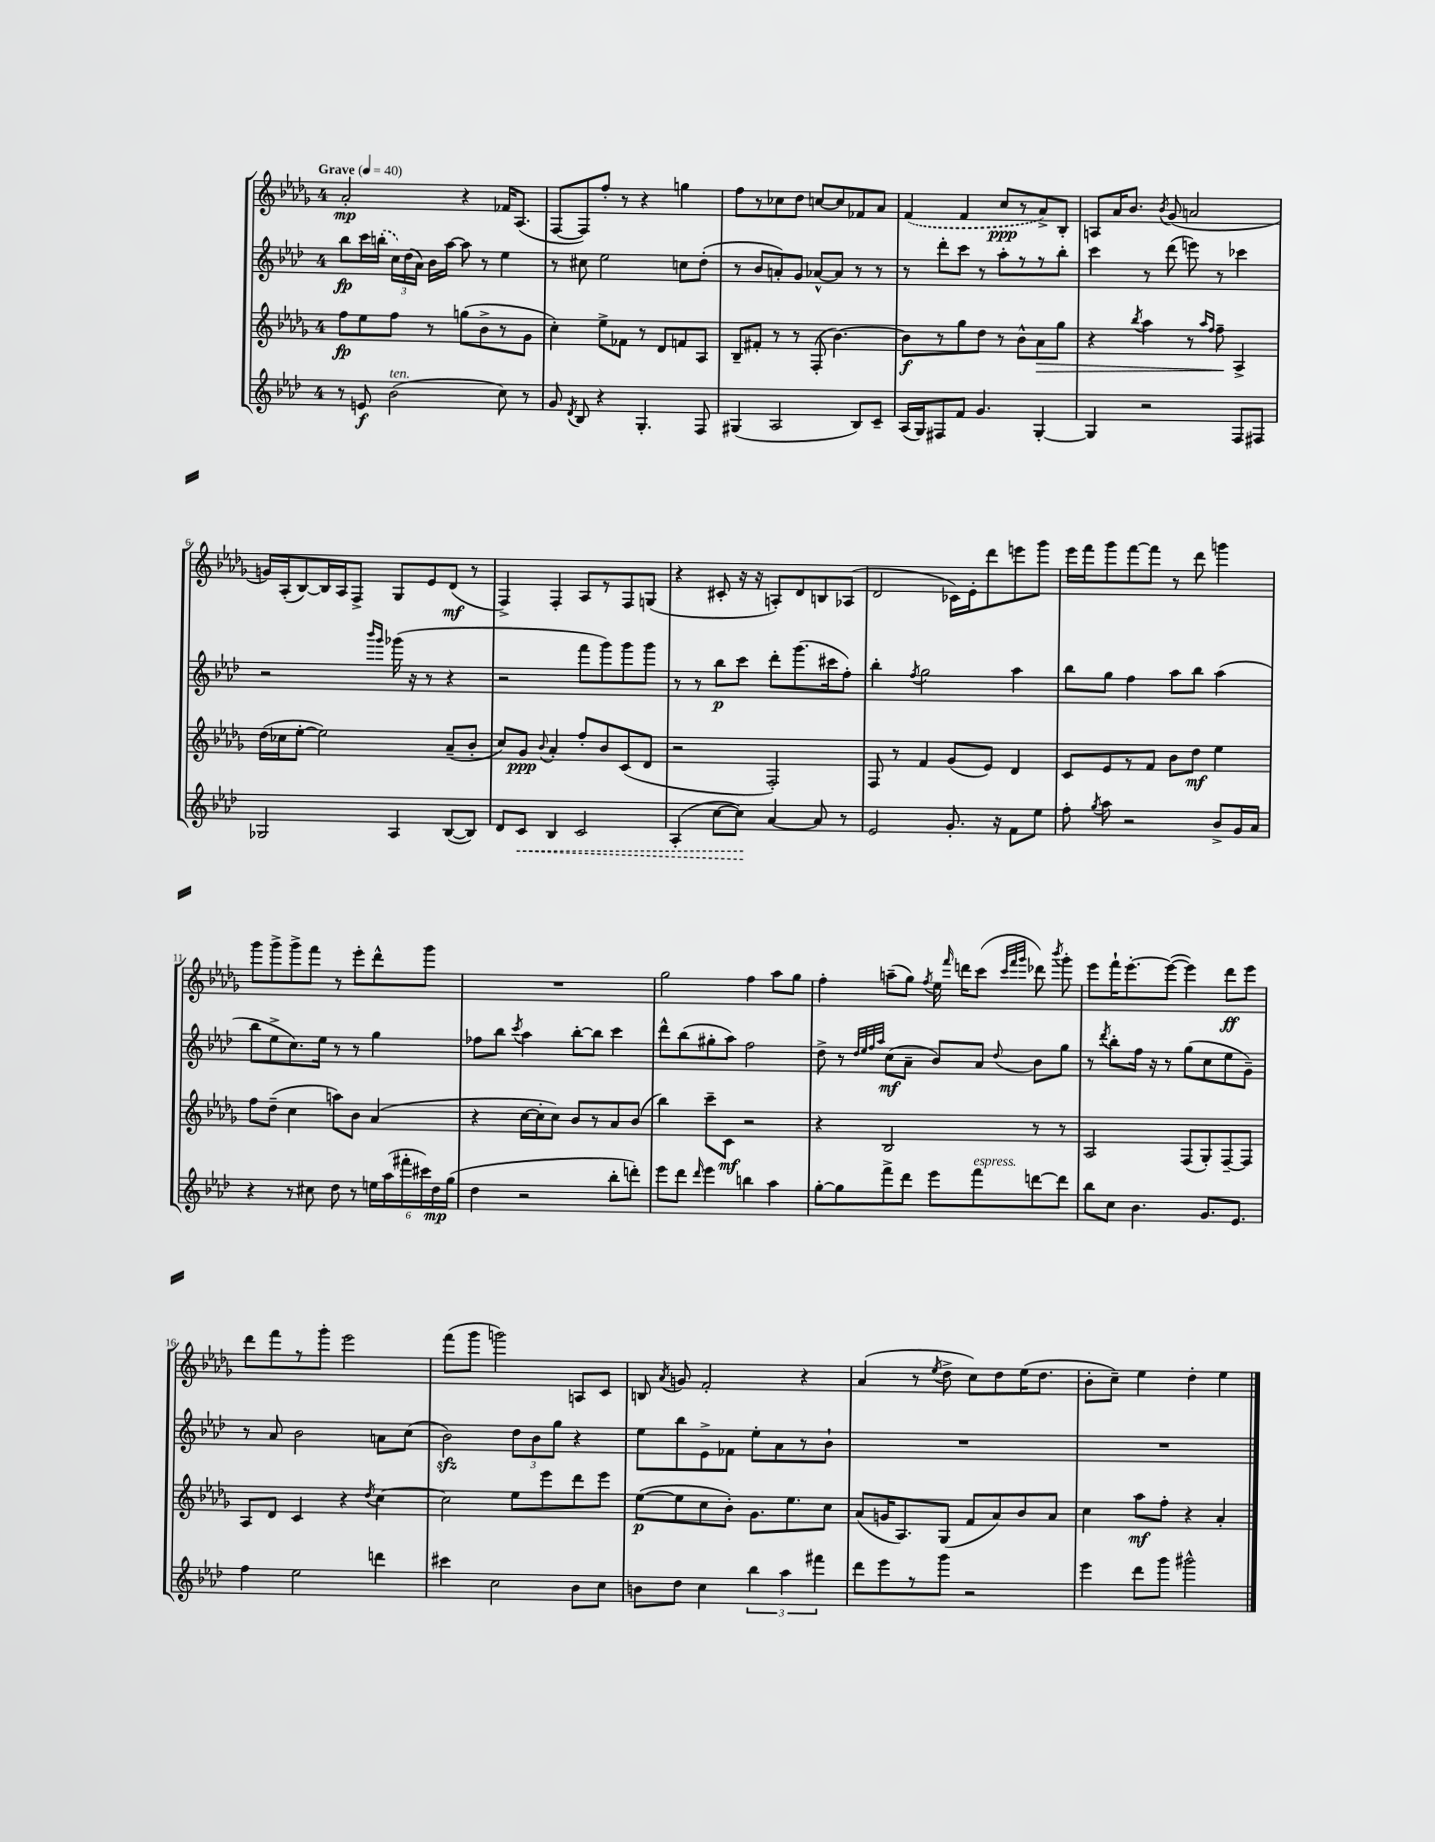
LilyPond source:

<<
\new StaffGroup <<
\new Staff = "s0" {
    \clef treble \key des \major \once \override Staff.TimeSignature.style = #'single-digit \time 4/4 \tempo "Grave" 4 = 40
    \autoBeamOff aes'2-.\mp r4 fes'16[ aes8.]( |
    f8[~ f8) f''8]-. r8 r4 g''4 |
    f''8[ r8 ces''8 des''8] c''8[~ c''8 fes'8 aes'8] |
    \once \slurDashed f'4( f'4 c''8[\ppp r8 aes'8->) bes8]-. |
    a8[ aes'16 bes'8.] \acciaccatura { bes'8 } ges'8( a'2 |
    g'16[) aes16-.( bes8~) bes16 aes16 f8]-> ges8[ ees'8 des'8]\mf( r8 |
    f4->) f4-. aes8[ r8 f8 g8]( |
    r4 cis'8-. r16 r16 a8[-.) des'8 b8 aes8]( |
    des'2 ces'16[) ees'16-. des'''8 e'''8 ges'''8] |
    ees'''16[ f'''16 ges'''8 f'''8~ f'''8] r8 des'''8 g'''4 |
    ges'''8[ ges'''8-> ges'''8-> f'''8] r8 ees'''8[-. des'''8-^ ges'''8] |
    R1 |
    ges''2 f''4 aes''8[ ges''8] |
    f''4-. a''8[--( ges''8]) \acciaccatura { f''8 } ees''16 \grace { f'''16 } d'''16[ c'''8]( \grace { c'''32[ f'''32 ges'''32] } des'''8) \acciaccatura { bes'''8 } ges'''8-. |
    ees'''8[ f'''16-! ees'''8.~-. ees'''8]~( ees'''4) des'''8[\ff ees'''8] |
    des'''8[ f'''8 r8 ges'''8]-. ees'''2 |
    f'''8[( ges'''8] g'''2) a8[ c'8] |
    b8 \acciaccatura { aes'8 } g'8 f'2-. r4 |
    aes'4( r8 \acciaccatura { ees''8 } des''8-> c''8[) des''8 ees''16( des''8.] |
    bes'8[-. c''8]--) ees''4 des''4-. ees''4 \bar "|." |
}
\new Staff = "s1" {
    \clef treble \key aes \major \once \override Staff.TimeSignature.style = #'single-digit \time 4/4
    \autoBeamOff bes''8[\fp c'''16 \once \slurDashed b''16]-.( \tuplet 3/2 { c''16[) des''16( aes'16]) } bes'16[ aes''16]~ aes''8 r8 ees''4 |
    r8 cis''8 ees''2 c''8[ des''8]-.( |
    r8 bes'8[ a'8-.) g'8] aes'8[~-^ aes'8] r8 r8 |
    r8 des'''8[-. c'''8] r8 aes''8[-. r8 r8 bes''8]-. |
    c'''4 r8 des'''8( e'''8) r8 ces'''4 |
    r2 \grace { bes'''16[ g'''16] } ges'''16( r16 r8 r4 |
    r2 f'''8[ g'''8) g'''8 g'''8] |
    r8 r8 bes''8[\p c'''8] des'''8[-. g'''8.( cis'''16 f''8]-.) |
    bes''4-. \acciaccatura { f''8 } g''2 aes''4 |
    bes''8[ g''8] f''4 aes''8[ bes''8] aes''4( |
    bes''8[ ees''8-> c''8.) ees''16] r8 r8 g''4 |
    fes''8[ bes''8] \acciaccatura { c'''8 } aes''4 bes''8[~-. bes''8] c'''4 |
    des'''8[-^ bes''8( gis''8-. aes''8]) f''2 |
    des''8-> r8 \grace { des''32[ ees''32 f''32 aes''32] } c''8[\mf( aes'8]-- bes'8[) aes'8] \appoggiatura { des''8 } bes'8[ g''8] |
    r8 \acciaccatura { des'''8 } bes''8[-. f''16] r16 r8 g''8[( c''8 ees''8 g'8]--) |
    r8 aes'8 bes'2 a'8[ c''8]( |
    bes'2\sfz) \tuplet 3/2 { des''8[ bes'8 g''8] } r4 |
    ees''8[ bes''8 ees'8-> fes'8] ees''8[-. aes'8 r8 bes'8]-! |
    R1 |
    R1 \bar "|." |
}
\new Staff = "s2" {
    \clef treble \key des \major \once \override Staff.TimeSignature.style = #'single-digit \time 4/4
    \autoBeamOff f''8[\fp ees''8 f''8] r8 g''8[( bes'8-> r8 ges'8] |
    c''4-.) ees''8[-> fes'8] r8 des'8[ f'8 aes8] |
    bes8[-- fis'8]-. r8 r8 f8-.( bes'4.~) |
    bes'8[\f r8 ges''8 des''8] r8 bes'8[-^ aes'8\> ges''8] |
    r4 \acciaccatura { bes''8 } aes''4 r8 \grace { aes''16[ f''16] } f''8--\! aes4-> |
    des''16[( ces''16 ees''8]~-. ees''2) aes'8[--( bes'8]-. |
    c''8[) ges'8]\ppp \appoggiatura { bes'8 } aes'4-. f''8[-. bes'8 c'8( des'8] |
    r2 f2-.) |
    f8 r8 f'4 ges'8[( ees'8]) des'4 |
    c'8[ ees'8 r8 f'8] bes'8[ des''8]\mf ees''4 |
    f''8[ des''8]--( c''4 a''8[) bes'8] aes'4( |
    r4 c''16[~ c''16-. c''8]) bes'8[ r8 aes'8 bes'8]( |
    bes''4) c'''8[-- c'8]\mf r2 |
    r4 bes2 r8 r8 |
    aes2 f8[( ges8-.) f8~-- f8] |
    aes8[ des'8] c'4 r4 \acciaccatura { des''8 } c''4~ |
    c''2 ees''8[ ees'''8 des'''8 ees'''8] |
    ees''8[~\p( ees''8 c''8 bes'8]-.) ges'8.[ ees''8. c''8] |
    aes'8[( g'16 aes8.) ges8]( f'8[ aes'8) bes'8 aes'8] |
    c''4 aes''8[\mf f''8]-. r4 aes'4-. \bar "|." |
}
\new Staff = "s3" {
    \clef treble \key aes \major \once \override Staff.TimeSignature.style = #'single-digit \time 4/4
    \autoBeamOff r8 e'8\f bes'2^\markup { \italic "ten." }( c''8) r8 |
    g'8 \acciaccatura { des'8 } bes8 r4 g4.-. f8 |
    gis4( aes2 bes8[) c'8]-- |
    aes16[( g16) fis8 f'8] g'4. g4~-. |
    g4 r2 f8[ fis8] |
    ges2 aes4 bes8[~( bes8]) |
    des'8[ \once \override Hairpin.style = #'dashed-line c'8]\< bes4 c'2 |
    aes4-.( c''8[~ c''8]\!) aes'4~ aes'8 r8 |
    ees'2 g'8.-. r16 f'8[ ees''8] |
    f''8-. \acciaccatura { g''8 } aes''8 r2 bes'8[-> g'16 aes'16] |
    r4 r8 cis''8 des''8 r8 \tuplet 6/4 { e''16[ aes''16( fis'''16-. cis'''16) des''16\mp g''16]( } |
    des''4 r2 bes''8[-. d'''8]-.) |
    ees'''8[ des'''8] \grace { des'''16 } ees'''4 b''4 aes''4 |
    g''8[~-. g''8 f'''8-> des'''8] ees'''8[ f'''8^\markup { \italic "espress." } d'''8~ d'''8] |
    bes''8[ c''8] bes'4. g'8.[ ees'8.] |
    f''4 ees''2 d'''4 |
    cis'''4 c''2 bes'8[ c''8] |
    b'8[ des''8] c''4 \tuplet 3/2 { bes''4 aes''4 fis'''4 } |
    des'''8[ ees'''8 r8 g'''8] r2 |
    ees'''4 des'''8[ g'''8] gis'''2-^ \bar "|." |
}
>>
>>
